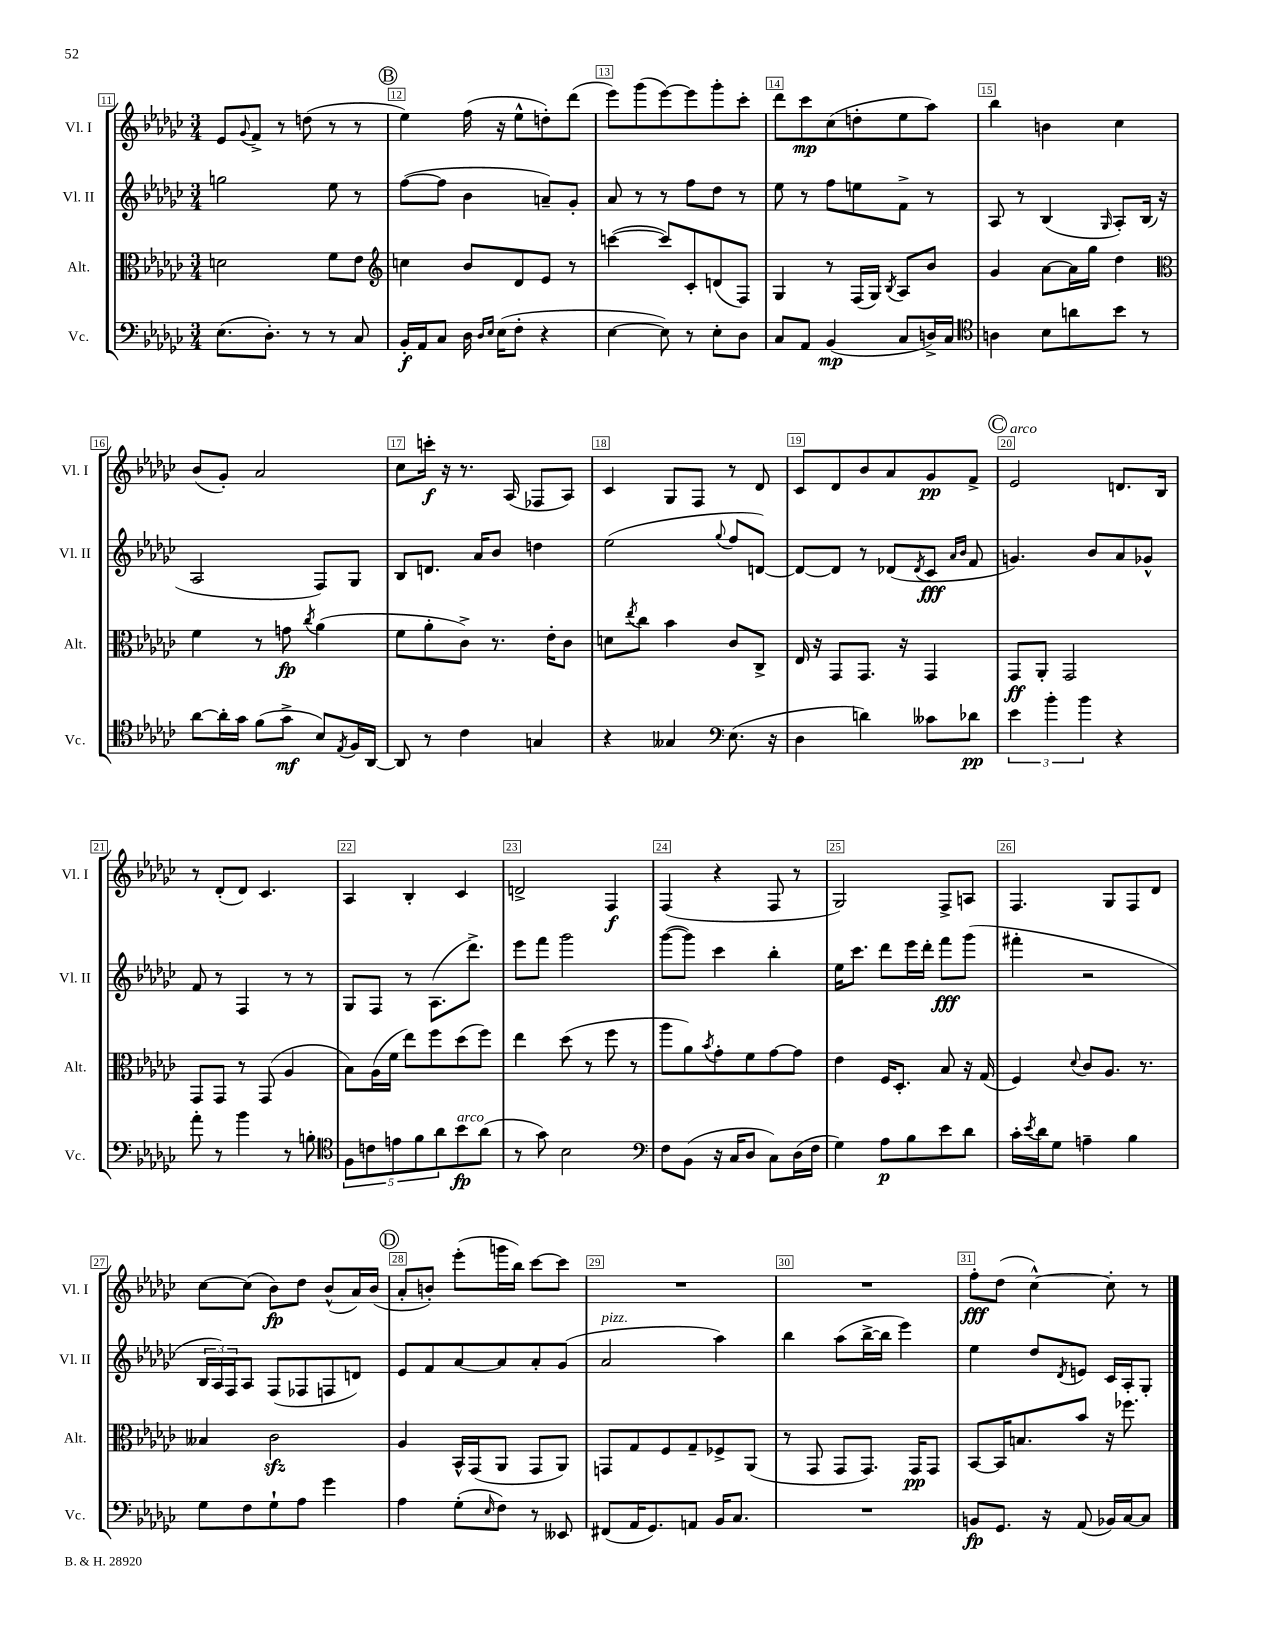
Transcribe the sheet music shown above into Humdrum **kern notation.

**kern	**dynam	**kern	**dynam	**kern	**dynam	**kern	**dynam
*part4	*part4	*part3	*part3	*part2	*part2	*part1	*part1
*staff4	*staff4	*staff3	*staff3	*staff2	*staff2	*staff1	*staff1
*I"Vc.	*	*I"Alt.	*	*I"Vl. II	*	*I"Vl. I	*
*I'Vc.	*	*I'Alt.	*	*I'Vl. II	*	*I'Vl. I	*
*clefF4	*	*clefC3	*	*clefG2	*	*clefG2	*
*k[b-e-a-d-g-c-]	*	*k[b-e-a-d-g-c-]	*	*k[b-e-a-d-g-c-]	*	*k[b-e-a-d-g-c-]	*
*M3/4	*	*M3/4	*	*M3/4	*	*M3/4	*
=11	=11	=11	=11	=11	=11	=11	=11
(8.E-\L	.	2dn\	.	2ggn\	.	8e-/L	.
.	.	.	.	.	.	8qqg-/	.
.	.	.	.	.	.	8f^/J	.
8.D-'\J)	.	.	.	.	.	.	.
.	.	.	.	.	.	8r	.
8r	.	.	.	.	.	(8ddn\	.
8r	.	8f\L	.	8ee-\	.	8r	.
8C-/	.	8e-\J	.	8r	.	8r	.
!!LO:REH:place=s1:t=B
=12	=12	=12	=12	=12	=12	=12	=12
*	*	*clefG2	*	*	*	*	*
16BB-'/LL	f	4ccn\	.	([8ff\L	.	4ee-\)	.
16AA-/J	.	.	.	.	.	.	.
8C-/J	.	.	.	8ff\J]	.	.	.
16D-\	.	8b-/L	.	4b-\	.	(16ff\	.
16qqD-/LL	.	.	.	.	.	.	.
16qqE-/JJ	.	.	.	.	.	.	.
(16E-\KL	.	.	.	.	.	16r	.
8F'\J	.	8d-/	.	.	.	8ee-^^\L	.
4r	.	8e-/J	.	8an~/L)	.	8ddn'\)	.
.	.	8r	.	8g-'/J	.	(8ddd-\J	.
=13	=13	=13	=13	=13	=13	=13	=13
[4E-\	.	([4cccn\	.	8a-/	.	8eee-\L)	.
.	.	.	.	8r	.	(8ggg-\	.
8E-\])	.	8ccc/L])	.	8r	.	[8eee-\)	.
8r	.	8c-'/	.	8ff\L	.	8eee-\]	.
8E-'\L	.	(8dn/	.	8dd-\J	.	8ggg-'\	.
8D-\J	.	8F/J)	.	8r	.	8ccc-'\J	.
=14	=14	=14	=14	=14	=14	=14	=14
8C-/L	.	4G-/	.	8ee-\	.	8ddd-\L	.
8AA-/J	.	.	.	8r	.	8ccc-\	mp
(4BB-/	mp	8r	.	8ff\L	.	(8cc-\	.
.	.	(16F/LL	.	8een\	.	8ddn'\	.
.	.	16G-/JJ)	.	.	.	.	.
.	.	8qB-/	.	.	.	.	.
8C-/L	.	8A-/L	.	8f^\J	.	8ee-\	.
16Dn^/L)	.	8b-/J	.	8r	.	8aa-\J)	.
16C-/JJ	.	.	.	.	.	.	.
=15	=15	=15	=15	=15	=15	=15	=15
*clefC4	*	*	*	*	*	*	*
4An\	.	4g-/	.	8A-/	.	4bb-\	.
.	.	.	.	8r	.	.	.
8B-\L	.	[8a-\L	.	(4B-/	.	4bn\	.
8an\	.	16a-\L]	.	.	.	.	.
.	.	16gg-\JJ	.	.	.	.	.
.	.	.	.	16qqG-/	.	.	.
8b-\J	.	4dd-\	.	8A-'/L)	.	4cc-\	.
8r	.	.	.	(16B-/Jk	.	.	.
.	.	.	.	16r	.	.	.
!!LO:LB:g=z
=16	=16	=16	=16	=16	=16	=16	=16
*	*	*clefC3	*	*	*	*	*
[8a-\L	.	4f\	.	2A-/	.	(8b-/L	.
16a-'\L]	.	.	.	.	.	8g-'/J)	.
16g-\JJ	.	.	.	.	.	.	.
(8f\L	.	8r	.	.	.	2a-/	.
8g-^\J	mf	8gn\	fp	.	.	.	.
.	.	8qcc-/	.	.	.	.	.
8B-/L)	.	(4a-\	.	8F/L)	.	.	.
8qE-/	.	.	.	.	.	.	.
16F/L	.	.	.	8G-/J	.	.	.
[16AA-/JJ	.	.	.	.	.	.	.
=17	=17	=17	=17	=17	=17	=17	=17
8AA-/]	.	8f\L	.	8B-/L	.	8cc-\L	.
8r	.	8a-'\	.	8.dn/J	.	16cccn'\Jk	f
.	.	.	.	.	.	16r	.
4c-\	.	8c-^\J)	.	.	.	8.r	.
.	.	.	.	16a-/KL	.	.	.
.	.	8.r	.	8b-/J	.	.	.
.	.	.	.	.	.	(16A-/	.
4Gn/	.	.	.	4ddn\	.	8F-X/L	.
.	.	16e-'\KL	.	.	.	.	.
.	.	8c-\J	.	.	.	8A-/J)	.
=18	=18	=18	=18	=18	=18	=18	=18
4r	.	8dn\L	.	(2ee-\	.	4c-/	.
.	.	8qee-/	.	.	.	.	.
.	.	8cc-\J	.	.	.	.	.
4G--X/	.	4b-\	.	.	.	8G-/L	.
.	.	.	.	.	.	8F/J	.
*clefF4	*	*	*	*	*	*	*
.	.	.	.	8qqgg-/	.	.	.
(8.E-\	.	8c-/L	.	8ff/L	.	8r	.
.	.	8C-^/J	.	[8dn/J)	.	8d-/	.
16r	.	.	.	.	.	.	.
=19	=19	=19	=19	=19	=19	=19	=19
4D-\	.	16E-/	.	8d/L_	.	8c-/L	.
.	.	16r	.	.	.	.	.
.	.	8GG-/L	.	8d/J]	.	8d-/	.
4dn\)	.	8.GG-/J	.	8r	.	8b-/	.
.	.	.	.	(8d-X/L	.	8a-/	.
.	.	16r	.	.	.	.	.
.	.	.	.	8qd-/	.	.	.
8c--X\L	.	4GG-/	.	8c-/J	fff	8g-/	pp
.	.	.	.	16qqa-/LL	.	.	.
.	.	.	.	16qqb-/JJ	.	.	.
8d-X\J	pp	.	.	8f/	.	8f^/J	.
!!LO:REH:place=s1:t=C
=20	=20	=20	=20	=20	=20	=20	=20
!	!	!	!	!	!	!LO:TX:a:i:t=arco	!
6e-\	.	8GG-/L	ff	4.gn/)	.	2e-/	.
.	.	8AA-'/J	.	.	.	.	.
6b-'\	.	.	.	.	.	.	.
.	.	2GG-/	.	.	.	.	.
6b-\	.	.	.	.	.	.	.
.	.	.	.	8b-/L	.	.	.
4r	.	.	.	8a-/	.	8.dn/L	.
.	.	.	.	8g-X^^/J	.	.	.
.	.	.	.	.	.	16B-/Jk	.
!!LO:LB:g=z
=21	=21	=21	=21	=21	=21	=21	=21
8a-'\	.	8GG-/L	.	8f/	.	8r	.
8r	.	8GG-/J	.	8r	.	(8d-'/L	.
4b-\	.	8r	.	4F/	.	8d-/J)	.
.	.	(8GG-/	.	.	.	4.c-/	.
8r	.	4A-/	.	8r	.	.	.
8Bn'\	.	.	.	8r	.	.	.
=22	=22	=22	=22	=22	=22	=22	=22
*clefC4	*	*	*	*	*	*	*
10F\L	.	8B-\L)	.	8G-/L	.	4A-/	.
10cn\	.	.	.	.	.	.	.
.	.	(16A-\L	.	8F/J	.	.	.
.	.	16f\JJ	.	.	.	.	.
10en\	.	.	.	.	.	.	.
.	.	8ee-\L)	.	8r	.	4B-'/	.
10f\	.	.	.	.	.	.	.
.	.	8ff\	.	(8.A-\L	.	.	.
10a-\	.	.	.	.	.	.	.
!LO:TX:a:i:t=arco	!	!	!	!	!	!	!
8b-\	fp	(8dd-\	.	.	.	4c-/	.
.	.	.	.	8.ddd-^\J)	.	.	.
(8a-\J	.	8ff\J)	.	.	.	.	.
=23	=23	=23	=23	=23	=23	=23	=23
8r	.	4ee-\	.	8eee-\L	.	2dn^/	.
8g-\)	.	.	.	8fff\J	.	.	.
2B-\	.	(8dd-\	.	2ggg-\	.	.	.
.	.	8r	.	.	.	.	.
.	.	8ff\	.	.	.	4F/	f
.	.	8r	.	.	.	.	.
=24	=24	=24	=24	=24	=24	=24	=24
*clefF4	*	*	*	*	*	*	*
8F\L	.	8aa-\L	.	([8ggg-\L	.	(4F/	.
(8BB-\J	.	8a-\)	.	8ggg-\J])	.	.	.
.	.	8qb-/	.	.	.	.	.
16r	.	8g-'\	.	4ccc-\	.	4r	.
16C-/KL	.	.	.	.	.	.	.
8D-/J	.	8f\	.	.	.	.	.
8C-\L)	.	[8g-\	.	4bb-'\	.	8F/	.
(16D-\L	.	8g-\J]	.	.	.	8r	.
16F\JJ	.	.	.	.	.	.	.
=25	=25	=25	=25	=25	=25	=25	=25
4G-\)	.	4e-\	.	16ee-\KL	.	2G-/)	.
.	.	.	.	8.ccc-\J	.	.	.
8A-\L	p	16F/KL	.	8ddd-\L	.	.	.
.	.	8.D-'/J	.	.	.	.	.
8B-\	.	.	.	16eee-\L	.	.	.
.	.	.	.	16ddd-'\JJ	.	.	.
8e-\	.	8B-/	.	8fff\L	fff	8F^/L	.
8d-\J	.	16r	.	(8ggg-\J	.	8An/J	.
.	.	(16G-/	.	.	.	.	.
=26	=26	=26	=26	=26	=26	=26	=26
16c-'\LL	.	4F/)	.	4fff#X'\	.	4.F/	.
8qe-/	.	.	.	.	.	.	.
16d-\J	.	.	.	.	.	.	.
8G-\J	.	.	.	.	.	.	.
.	.	8qqd-/	.	.	.	.	.
4An~\	.	8c-/L	.	2r	.	.	.
.	.	8.A-/J	.	.	.	8G-/L	.
4B-\	.	.	.	.	.	8F/	.
.	.	8.r	.	.	.	.	.
.	.	.	.	.	.	8d-/J	.
!!LO:LB:g=z
=27	=27	=27	=27	=27	=27	=27	=27
8G-\L	.	4B--X/	.	24B-/LL	.	[8cc-\L	.
.	.	.	.	24A-/)	.	.	.
.	.	.	.	24F/J	.	.	.
8F\	.	.	.	8A-/J	.	(8cc-\J]	.
8G-`\	.	2c-zz\	.	(8F/L	.	8b-\L)	fp
8A-\J	.	.	.	8F-X/	.	8dd-\J	.
4g-\	.	.	.	8Fn/	.	(8b-^^/L	.
.	.	.	.	8dn/J)	.	16a-/L)	.
.	.	.	.	.	.	(16b-/JJ	.
!!LO:REH:place=s1:t=D
=28	=28	=28	=28	=28	=28	=28	=28
4A-\	.	4A-/	.	8e-/L	.	8a-'/L	.
.	.	.	.	8f/	.	8bn'/J)	.
(8G-'\L	.	16BB-^^/LL	.	[8a-/	.	(8eee-'\L	.
.	.	(16GG-/J	.	.	.	.	.
16qqE-/	.	.	.	.	.	.	.
8F\J)	.	8AA-/J	.	8a-/]	.	16gggn\L	.
.	.	.	.	.	.	16bb-\JJ)	.
8r	.	8GG-/L	.	8a-'/	.	[8ccc-\L	.
8EE--X/	.	8AA-/J)	.	(8g-/J	.	8ccc-\J]	.
=29	=29	=29	=29	=29	=29	=29	=29
!	!	!	!	!LO:TX:a:i:t=pizz.	!	!	!
(8FF#X/L	.	8GGn/L	.	2a-/	.	2.r	.
16AA-/K	.	8G-/	.	.	.	.	.
8.GG-/)	.	.	.	.	.	.	.
.	.	8F/	.	.	.	.	.
8AAn/J	.	8G-~/	.	.	.	.	.
16BB-/KL	.	8F-X^/	.	4aa-\)	.	.	.
8.C-/J	.	.	.	.	.	.	.
.	.	(8AA-/J	.	.	.	.	.
=30	=30	=30	=30	=30	=30	=30	=30
2.r	.	8r	.	4bb-\	.	2.r	.
.	.	8GG-/	.	.	.	.	.
.	.	8GG-/L	.	(8aa-\L	.	.	.
.	.	8.GG-/J)	.	[16bb-^\L	.	.	.
.	.	.	.	16bb-\JJ]	.	.	.
.	.	.	.	4eee-\)	.	.	.
.	.	16GG-/KL	pp	.	.	.	.
.	.	8GG-/J	.	.	.	.	.
=31	=31	=31	=31	=31	=31	=31	=31
8BBn/L	fp	[8BB-/L	.	4ee-\	.	8ff'\L	fff
8.GG-/J	.	16BB-/K]	.	.	.	(8dd-\J	.
.	.	8.Bn/	.	.	.	.	.
.	.	.	.	8dd-/L	.	[4cc-^^\)	.
16r	.	.	.	.	.	.	.
.	.	.	.	8qd-/	.	.	.
(8AA-/	.	8b-/J	.	8en/J	.	.	.
16BB-X/LL)	.	16r	.	16c-/LL	.	8cc-'\]	.
[16C-/J	.	8.ff-X\	.	16A-'/J	.	.	.
8C-/J]	.	.	.	8G-'/J	.	8r	.
==	==	==	==	==	==	==	==
*-	*-	*-	*-	*-	*-	*-	*-
